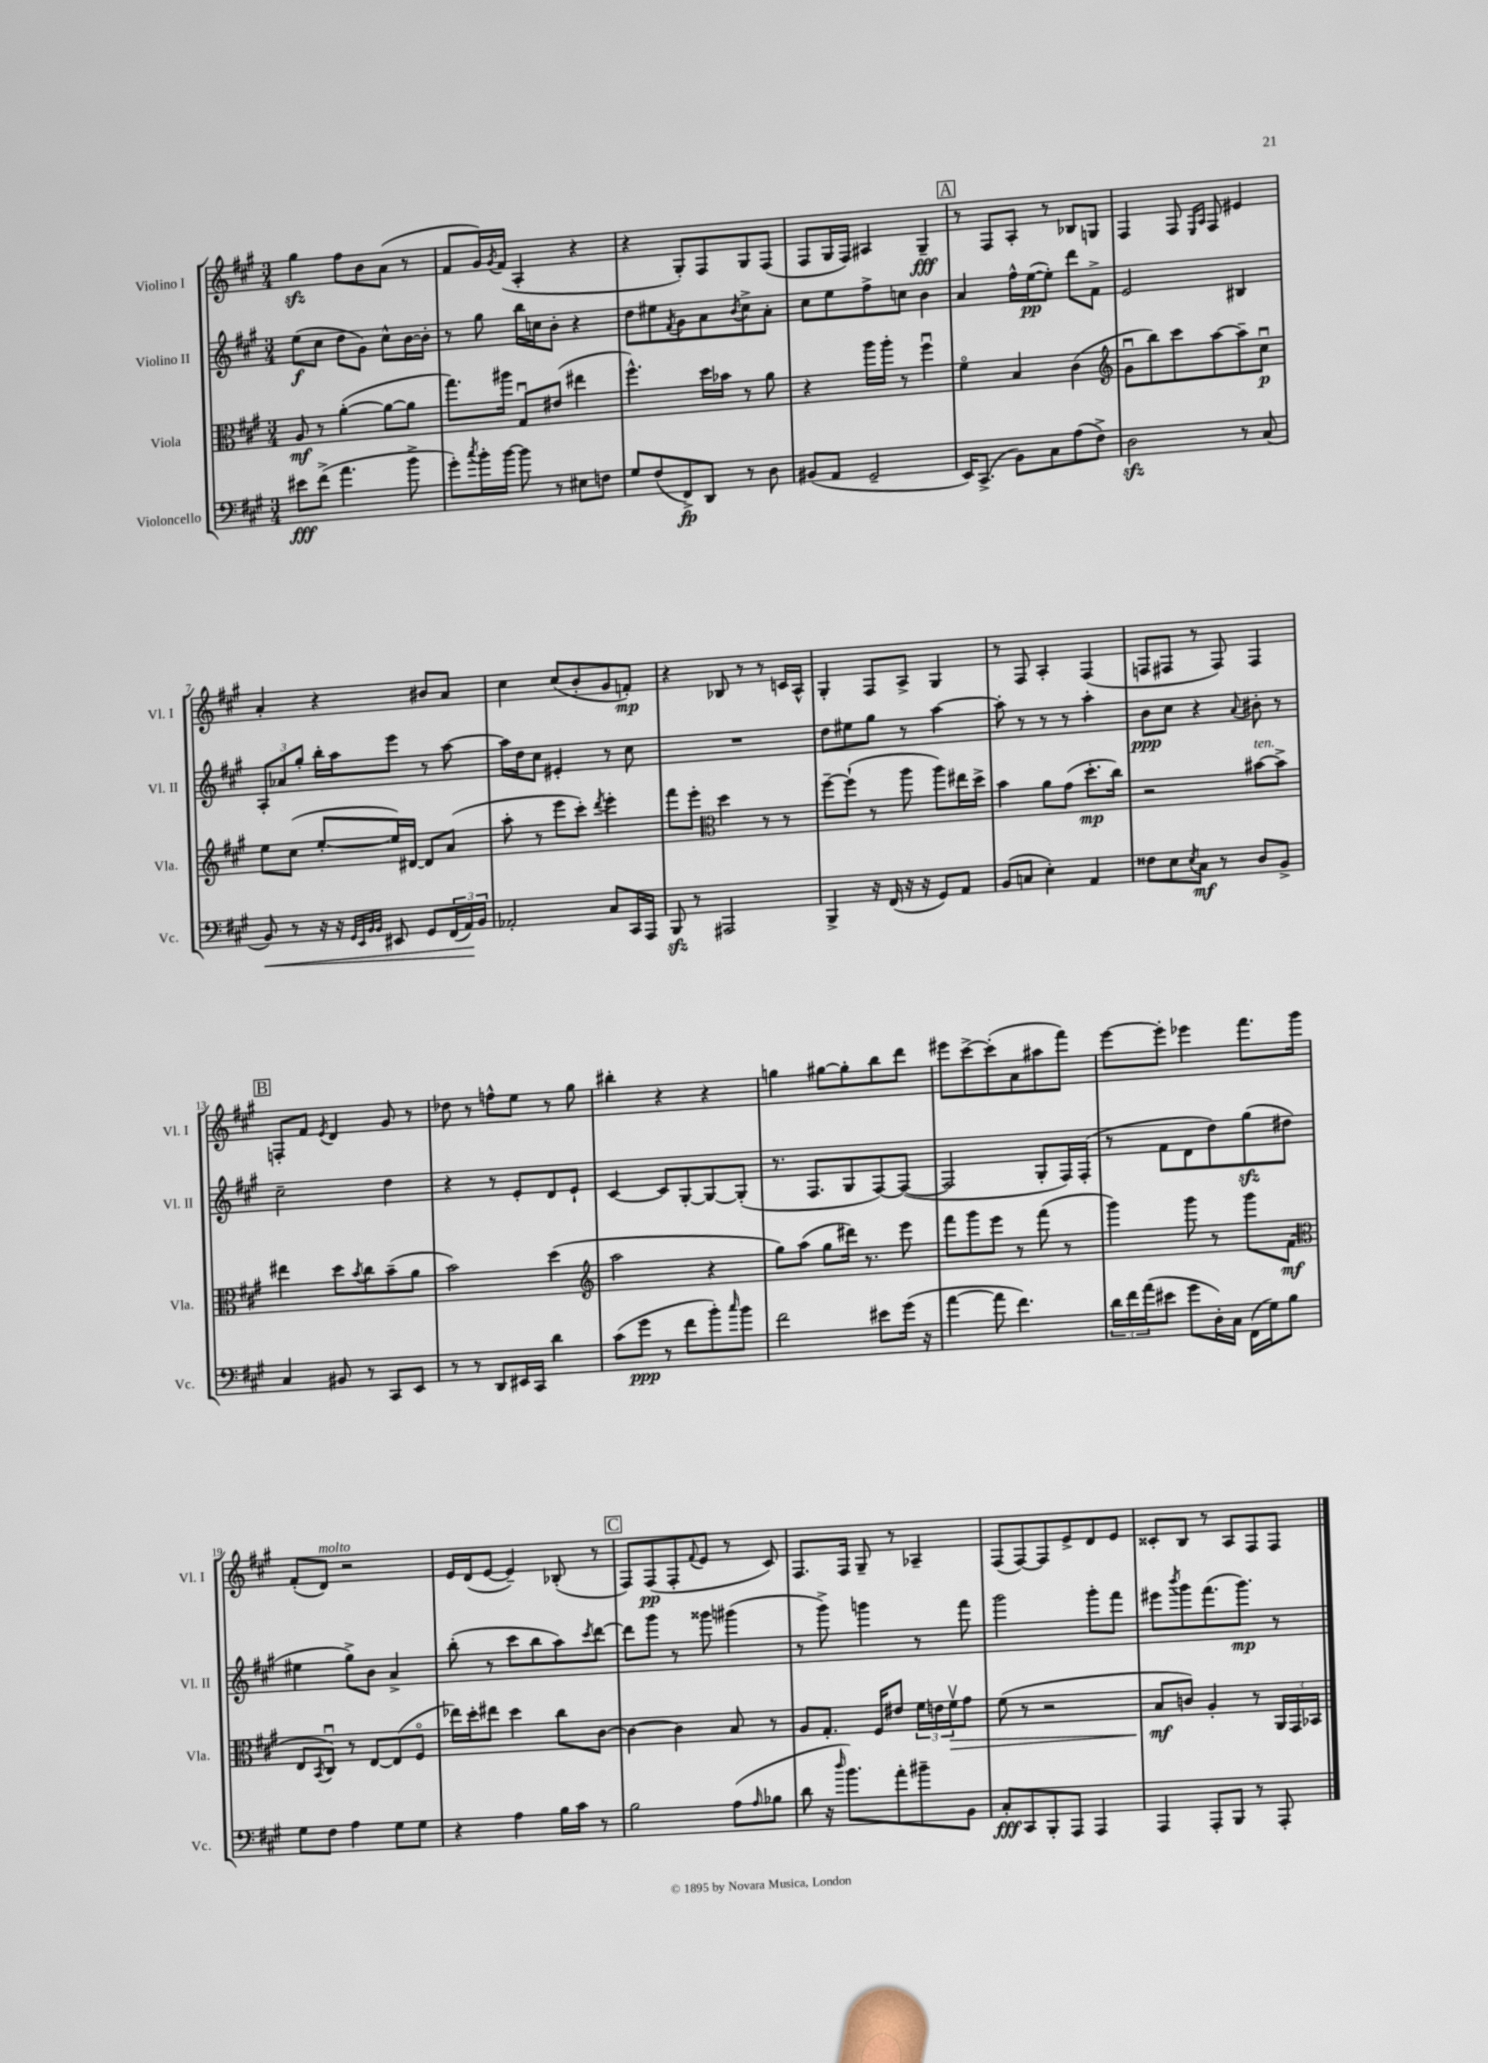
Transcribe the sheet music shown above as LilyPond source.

<<
\new StaffGroup <<
\new Staff = "s0" \with { instrumentName = "Violino I" shortInstrumentName = "Vl. I" } {
    \clef treble \key a \major \numericTimeSignature \time 3/4
    gis''4\sfz fis''8 b'8 a'8( r8 |
    fis'8 gis'16) \acciaccatura { gis'8 } fis'16( a4-. r4 |
    r4 gis8-.) fis8 gis8 fis8( |
    fis8 gis16 fis16) ais4 gis4--\fff |
    \mark \markup { \box "A" } r8 fis8 a8-. r8 bes8 g8 |
    fis4 fis8 \grace { e16 a16 } fis8 eis'4 |
    a'4-. r4 bis'8 a'8 |
    cis''4 cis''8( b'8-. gis'8 f'8-.\mp) |
    r4 bes8 r8 r8 c'16 a16-^ |
    gis4-. fis8 a8-> gis4 |
    r8 fis8 a4-. fis4( |
    f8 fis8 r8 fis8) fis4 |
    \mark \markup { \box "B" } f8-. fis'8 \acciaccatura { e'8 } d'4 gis'8 r8 |
    des''8 r8 f''8-^ e''8 r8 gis''8 |
    bis''4-. r4 r4 |
    g''4 gis''8~ gis''8-. b''8 d'''8 |
    eis'''8 cis'''8~-> cis'''8-.( a'8 ais''8 fis'''8) |
    e'''8~ e'''8-. ees'''4 fis'''8. gis'''16 |
    fis'8-.( d'8^\markup { \italic "molto" }) r2 |
    e'16 d'16( e'8~ e'4--) bes8-.( r8 |
    \mark \markup { \box "C" } fis8) fis8\pp( fis8-. \appoggiatura { fis'8 } e'8 r8 cis'8) |
    fis8. fis16 gis8-- r8 aes4-- |
    fis8( fis8~) fis8 e'8-> d'8 e'8 |
    cisis'8-. b8 r8 a8 fis8 fis8 \bar "|." |
}
\new Staff = "s1" \with { instrumentName = "Violino II" shortInstrumentName = "Vl. II" } {
    \clef treble \key a \major \numericTimeSignature \time 3/4
    e''8\f( cis''8 d''8 gis'8) cis''8-^ b'16~ b'16-. |
    r8 gis''8 b''16 c''16 b'8-. r4 |
    d''8 eis''8 \acciaccatura { fis'8 } gis'8 a'8 \acciaccatura { b'8 } cis''8-> a'8-. |
    cis''8 e''8 fis''8-> c''8 b'4 |
    \mark \markup { \box "A" } a'4 fis''16-^ e''16~\pp( e''8-.) d'''8 fis'8-> |
    e'2 bis4 |
    \tuplet 3/2 { a8-. aes'8 gis''8-. } b''16-. a''16 e'''8 r8 a''8~ |
    a''16 d''16 cis''8 eis'4-. r8 cis''8 |
    R2. |
    d''8 eis''8 gis''8 r8 a''4~ |
    a''8-. r8 r8 r8 a''4-. |
    b'8\ppp cis''8 r4 \appoggiatura { a'8 } bis'8-. r8 |
    \mark \markup { \box "B" } cis''2-- d''4 |
    r4 r8 e'8-. d'8 e'8-! |
    cis'4~ cis'8 gis8~-. gis8~ gis8-.( |
    r8. fis8. gis8 fis8~) fis8~( |
    fis2 gis8-. fis16) fis16-.( |
    r8 fis'8 d'8 d''8) gis''8\sfz( dis''8 |
    eis''4 gis''8->) b'8 a'4-> |
    b''8-.( r8 cis'''8 b''8 a''8) \acciaccatura { cis'''8 } d'''8~ |
    \mark \markup { \box "C" } d'''8 gis'''8 r8 gisis'''8 gis'''4( |
    r8 gis'''8->) g'''4 r8 fis'''8 |
    gis'''2 gis'''8-. fis'''8 |
    eis'''8 \acciaccatura { b'''8 } gis'''8 fis'''8.( gis'''8.\mp) r8 \bar "|." |
}
\new Staff = "s2" \with { instrumentName = "Viola" shortInstrumentName = "Vla." } {
    \clef alto \key a \major \numericTimeSignature \time 3/4
    a8\mf r8 a'4~-.( a'8~ a'8 |
    gis''8.) ais''16 gis8\downbow eis'8( eis''4 |
    fis''4.-^) d''16 bes'16 r8 a'8 |
    r4 a''16 a''16-. r8 fis''4\downbow |
    \mark \markup { \box "A" } fis'4\flageolet b4 cis'4( |
    \clef treble gis'8\downbow b''8) cis'''8 a''8~ a''8-- cis''8\downbow\p |
    e''8 cis''8( e''8~-. e''16) dis'16~ dis'8 a'8( |
    a''8-. r8 e'''8 cis'''8-.) \acciaccatura { d'''8 } e'''4-. |
    fis'''8 e'''8-. \clef alto d''4 r8 r8 |
    fis''8~-- fis''8-!( r8 a''8 a''8) eis''16 d''16-> |
    b'4 a'8 gis'8( d''8.-.\mp cis''16) |
    r2 bis'8~^\markup { \italic "ten." } bis'8-> |
    \mark \markup { \box "B" } eis''4 d''8 \acciaccatura { b'8 } cis''8 b'8--( a'8 |
    b'2) d''4( |
    \clef treble a''2 r4 |
    gis''8) a''8( gis''8 dis'''16) r8. e'''8 |
    fis'''8 gis'''8 e'''8 r8 fis'''8( r8 |
    gis'''4) gis'''8 r8 gis'''8 fis'8\mf( |
    \clef alto e8 \acciaccatura { b,8 } cis8\downbow) r8 e8~ e8( fis8\flageolet |
    ees''16) d''16-. eis''8 d''4 cis''8 cis'8~ |
    \mark \markup { \box "C" } cis'4~ cis'4 b8 r8 |
    a8 gis8.-. fis16 eis'8 \tuplet 3/2 { fis'16 e'16 fis'16\upbow\> } gis'8 |
    fis'8( r8 r2 |
    b8\mf\! c'8) a4-. r8 \tuplet 3/2 { a,16 gis,16 bes,16 } \bar "|." |
}
\new Staff = "s3" \with { instrumentName = "Violoncello" shortInstrumentName = "Vc." } {
    \clef bass \key a \major \numericTimeSignature \time 3/4
    eis'8\fff fis'8->( a'4. b'8-> |
    gis'8-.) \acciaccatura { cis''8 } b'16-. b'16~ b'8 r8 eis8 f8 |
    gis8 fis8( fis,8->\fp) d,8 r8 d8 |
    bis,8( a,8 gis,2-- |
    \mark \markup { \box "A" } e,16) cis,8.->( b,8) cis8 a8( fis8->) |
    d2\sfz r8 cis8( |
    b,8\<) r8 r16 r16 \grace { gis,32 e,32 b,32 b,32 } eis,8 gis,8 \tuplet 3/2 { fis,16( a,16\!) b,16 } |
    aes,2-. cis8 cis,16 a,,16 |
    b,,8\sfz r8 ais,,2 |
    b,,4-> r16 fis,16( r16 r16 gis,8) a,8 |
    b,8( c8 e4-.) a,4 |
    fisis8 e8 \acciaccatura { e8 } cis8\mf r8 d8 b,8-> |
    \mark \markup { \box "B" } cis4 bis,8 r8 cis,8 e,8 |
    r8 r8 d,8 eis,16 cis,16 d'4 |
    cis'8( gis'8\ppp r8 fis'8 b'8-.) \grace { cis''16 } b'8 |
    fis'2 eis'8 gis'16( r16 |
    a'4~ a'8 fis'4.) |
    \tuplet 3/2 { d'16 fis'16 a'16( } eis'8 gis'8 d16-.) cis16 fis,16( gis16) b8 |
    gis8 fis8 a4 gis8 gis8 |
    r4 a4 b16 cis'16 r8 |
    \mark \markup { \box "C" } b2 a8( \grace { a16 } bes8 |
    d'8 r16 \grace { d''16 } b'8.) a'8-. bis'8-- b,8 |
    cis8-.\fff cis,8 b,,8-. a,,8 a,,4 |
    a,,4 a,,8-. b,,8 r8 a,,8-. \bar "|." |
}
>>
>>
